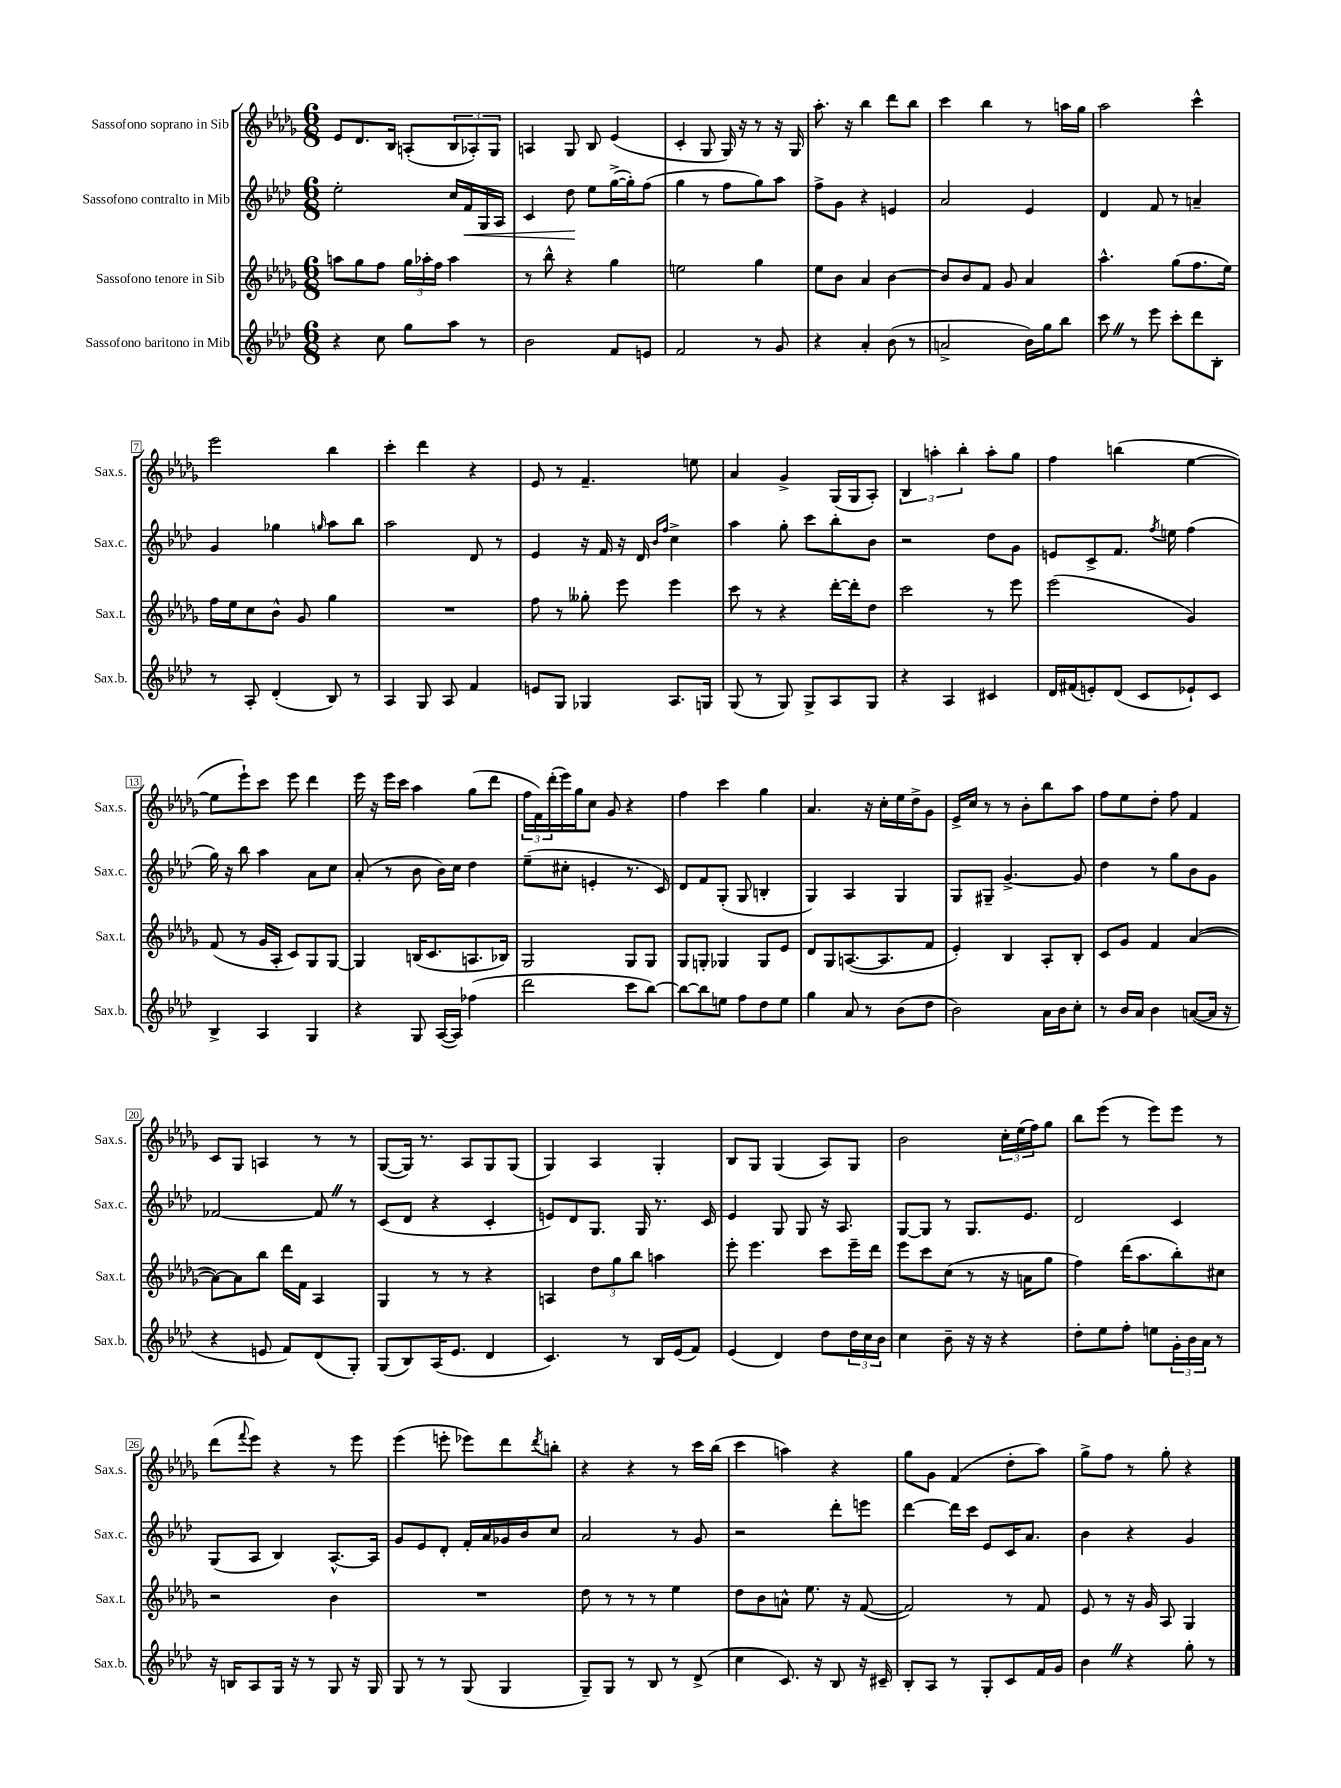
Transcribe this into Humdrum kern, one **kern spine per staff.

**kern	**kern	**kern	**kern
*staff4	*staff3	*staff2	*staff1
*clefG2	*clefG2	*clefG2	*clefG2
*k[b-e-a-d-]	*k[b-e-a-d-g-]	*k[b-e-a-d-]	*k[b-e-a-d-g-]
*M6/8	*M6/8	*M6/8	*M6/8
4r	8aa	2ee-'	8e-
.	8gg-	.	8.d-
8cc	8ff	.	.
.	.	.	16B-
8gg	24gg-	.	(8A'
.	24aa-'	.	.
.	24ff	.	.
8aa-	4aa-	16cc	12B-
.	.	16f	.
.	.	.	12A-')
8r	.	16G	.
.	.	.	12G-
.	.	16A-	.
=	=	=	=
2b-	8r	4c	4A
.	8bb-^^	.	.
.	4r	8dd-	8G-
.	.	8ee-	8B-
8f	4gg-	([16gg^	(4e-
.	.	16gg'])	.
8e	.	(8ff	.
=	=	=	=
2f	2ee	4gg	4c'
.	.	8r	8G-
.	.	8ff	16G-)
.	.	.	16r
8r	4gg-	8gg)	8r
8g	.	8aa-	16r
.	.	.	16G-
=	=	=	=
4r	8ee-	8ff^	8.aa-'
.	8b-	8g	.
.	.	.	16r
4a-'	4a-	4r	4bb-
(8b-	[4b-	4e	8ddd-
8r	.	.	8bb-
=	=	=	=
2a^	8b-]	2a-	4ccc
.	8b-	.	.
.	8f	.	4bb-
.	8g-	.	.
16b-)	4a-	4e-	8r
16gg	.	.	.
8bb-	.	.	16aa
.	.	.	16gg-
=	=	=	=
8ccc	4.aa-^^	4d-	2aa-
8r	.	.	.
8eee-	.	8f	.
8ccc'	(8gg-	8r	.
8ddd-	8.ff	4a~	4ccc^^
8B-'	.	.	.
.	16ee-)	.	.
=	=	=	=
8r	16ff	4g	2eee-
.	16ee-	.	.
8A-'	8cc	.	.
(4d-'	8b-^^	4gg-	.
.	8g-	.	.
.	.	16qqgg	.
8B-)	4gg-	8aa-	4bb-
8r	.	8bb-	.
=	=	=	=
4A-	2.r	2aa-	4ccc'
8G	.	.	4ddd-
8A-	.	.	.
4f	.	8d-	4r
.	.	8r	.
=	=	=	=
8e	8ff	4e-	8e-
8G	8r	.	8r
4G-	8gg--'	16r	4.f~
.	.	16f	.
.	8eee-	16r	.
.	.	16d-	.
.	.	16qqb-	.
.	.	16qqff	.
8.A-	4eee-	4cc^	.
.	.	.	8ee
16G	.	.	.
=	=	=	=
(8G	8ccc	4aa-	4a-
8r	8r	.	.
8G)	4r	8gg'	4g-^
8G^	.	8ccc	.
8A-	[16ddd-'	8bb-'	(16G-
.	16ddd-']	.	16G-
8G	8dd-	8b-	8A-')
=	=	=	=
4r	2ccc	2r	6B-
.	.	.	6aa'
4A-	.	.	.
.	.	.	6bb-'
4c#	8r	8dd-	8aa'
.	8eee-	8g	8gg-
=	=	=	=
16d-	(2eee-	8e	4ff
(16f#	.	.	.
8e')	.	8c^	.
(8d-	.	8.f	(4bb
8c	.	.	.
.	.	8qff	.
.	.	16ee	.
8e-`)	4g-)	(4ff	[4ee-
8c	.	.	.
=	=	=	=
4B-^	(8f	16gg)	8ee-]
.	.	16r	.
.	8r	8bb-	8eee-`)
4A-	16g-	4aa-	8ccc
.	16A-'	.	.
.	8c)	.	8eee-
4G	8G-	8a-	4ddd-
.	[8G-	8cc	.
=	=	=	=
4r	4G-]	(8a-'	16eee-
.	.	.	16r
.	.	8r	16eee-
.	.	.	16ccc
8G	(16B	8b-	4aa-
.	8.c	.	.
([16A-	.	16b-)	.
16A-])	.	16cc	.
(4ff-	8.A	4dd-	(8gg-
.	.	.	8ddd-
.	16B-)	.	.
=	=	=	=
2ddd-	2G-	(8ee-~	24ff
.	.	.	24f)
.	.	.	(24ddd-'
.	.	8cc#'	16eee-)
.	.	.	16gg-
.	.	4e'	8cc
.	.	.	8g-
8ccc	8G-	8.r	4r
[8bb-)	8G-	.	.
.	.	16c)	.
=	=	=	=
8bb-_	8G-	8d-	4ff
8bb-]	8G'	8f	.
8ee	4G-	(8G'	4ccc
8ff	.	8G	.
8dd-	8G-	4B'	4gg-
8ee	8e-	.	.
=	=	=	=
4gg	8d-	4G)	4.a-
.	8G-	.	.
8a-	([8.A	4A-	.
8r	.	.	16r
.	8.A]	.	16cc'
(8b-	.	4G	16ee-
.	.	.	16dd-^
8dd-	8f	.	8g-
=	=	=	=
2b-)	4e-')	8G	16e-^
.	.	.	16cc
.	.	8G#~	8r
.	4B-	[4.g^	8r
.	.	.	8b-'
16a-	8A-'	.	8bb-
16b-	.	.	.
8cc'	8B-'	8g]	8aa-
=	=	=	=
8r	8c	4dd-	8ff
16b-	8g-	.	8ee-
16a-	.	.	.
4b-	4f	8r	8dd-'
.	.	8gg	8ff
([8a	([4a-	8b-	4f
16a]	.	8g	.
16r	.	.	.
=	=	=	=
4r	8a-_)	[2f-	8c
.	8a-]	.	8G-
8e	8bb-	.	4A
8f)	16ddd-	.	.
.	16f	.	.
(8d-	4A-	8f-]	8r
8G')	.	8r	8r
=	=	=	=
(8G	4G-	(8c	([8G-
8B-)	.	8d-	16G-])
.	.	.	8.r
(16A-	8r	4r	.
8.e-	.	.	.
.	8r	.	8A-
4d-	4r	4c'	8G-
.	.	.	(8G-
=	=	=	=
4.c)	4A	8e)	4G-)
.	.	8d-	.
.	12dd-	8.G	4A-
.	12gg-	.	.
8r	.	.	.
.	12bb-	.	.
.	.	16G	.
16B-	4aa	8.r	4G-'
(16e-	.	.	.
8f)	.	.	.
.	.	16c	.
=	=	=	=
(4e-	8eee-'	4e-	8B-
.	4.eee-	.	8G-
4d-)	.	8G	(4G-
.	.	8G	.
8dd-	8ccc	16r	8A-)
.	.	8.A-	.
24dd-	16eee-~	.	8G-
24cc	.	.	.
.	16ddd-	.	.
24b-	.	.	.
=	=	=	=
4cc	8eee-	[8G	2b-
.	8ccc	8G]	.
8b-~	(8cc	8r	.
16r	8r	8.G	.
16r	.	.	.
4r	16r	.	24cc'
.	.	.	(24ee-
.	16a	8.e-	.
.	.	.	24ff)
.	8gg-	.	8gg-
=	=	=	=
8dd-'	4ff)	2d-	8bb-
8ee-	.	.	(8eee-
8ff'	(16ddd-	.	8r
.	8.aa-	.	.
8ee	.	.	8eee-)
24g'	8bb-')	4c	8eee-
24b-	.	.	.
24a-	.	.	.
8r	8cc#	.	8r
=	=	=	=
16r	2r	(8G	(8ddd-
16B	.	.	.
.	.	.	8qqfff
8A-	.	8A-	8eee-)
16G	.	4B-)	4r
16r	.	.	.
8r	.	.	.
8G	4b-	[8.A-^^	8r
16r	.	.	8eee-
16G	.	16A-]	.
=	=	=	=
8G	2.r	8g	(4eee-
8r	.	8e-	.
8r	.	8d-'	8eee'
(8G	.	16f'	8eee-)
.	.	16a-	.
4G	.	16g-	8ddd-
.	.	16b-	.
.	.	.	8qddd-
.	.	8cc	8bb'
=	=	=	=
8G~)	8dd-	2a-	4r
8G	8r	.	.
8r	8r	.	4r
8B-	8r	.	.
8r	4ee-	8r	8r
(8d-^	.	8g	16ccc
.	.	.	(16bb-
=	=	=	=
4cc	8dd-	2r	4ccc
.	8b-	.	.
8.c)	8a^^	.	4aa)
.	8.ee-	.	.
16r	.	.	.
8B-	.	8ddd-'	4r
.	16r	.	.
16r	([8f	8eee	.
16c#~	.	.	.
=	=	=	=
8B-'	2f])	[4ddd-	8gg-
8A-	.	.	8g-
8r	.	16ddd-]	(4f
.	.	16ccc	.
8G'	.	8e-	.
8c	8r	16c	8dd-'
.	.	8.a-	.
16f	8f	.	8aa-)
16g	.	.	.
=	=	=	=
4b-	8e-	4b-	8gg-^
.	8r	.	8ff
4r	16r	4r	8r
.	16g-	.	.
.	8A-	.	8gg-'
8gg'	4G-	4g	4r
8r	.	.	.
==	==	==	==
*-	*-	*-	*-
